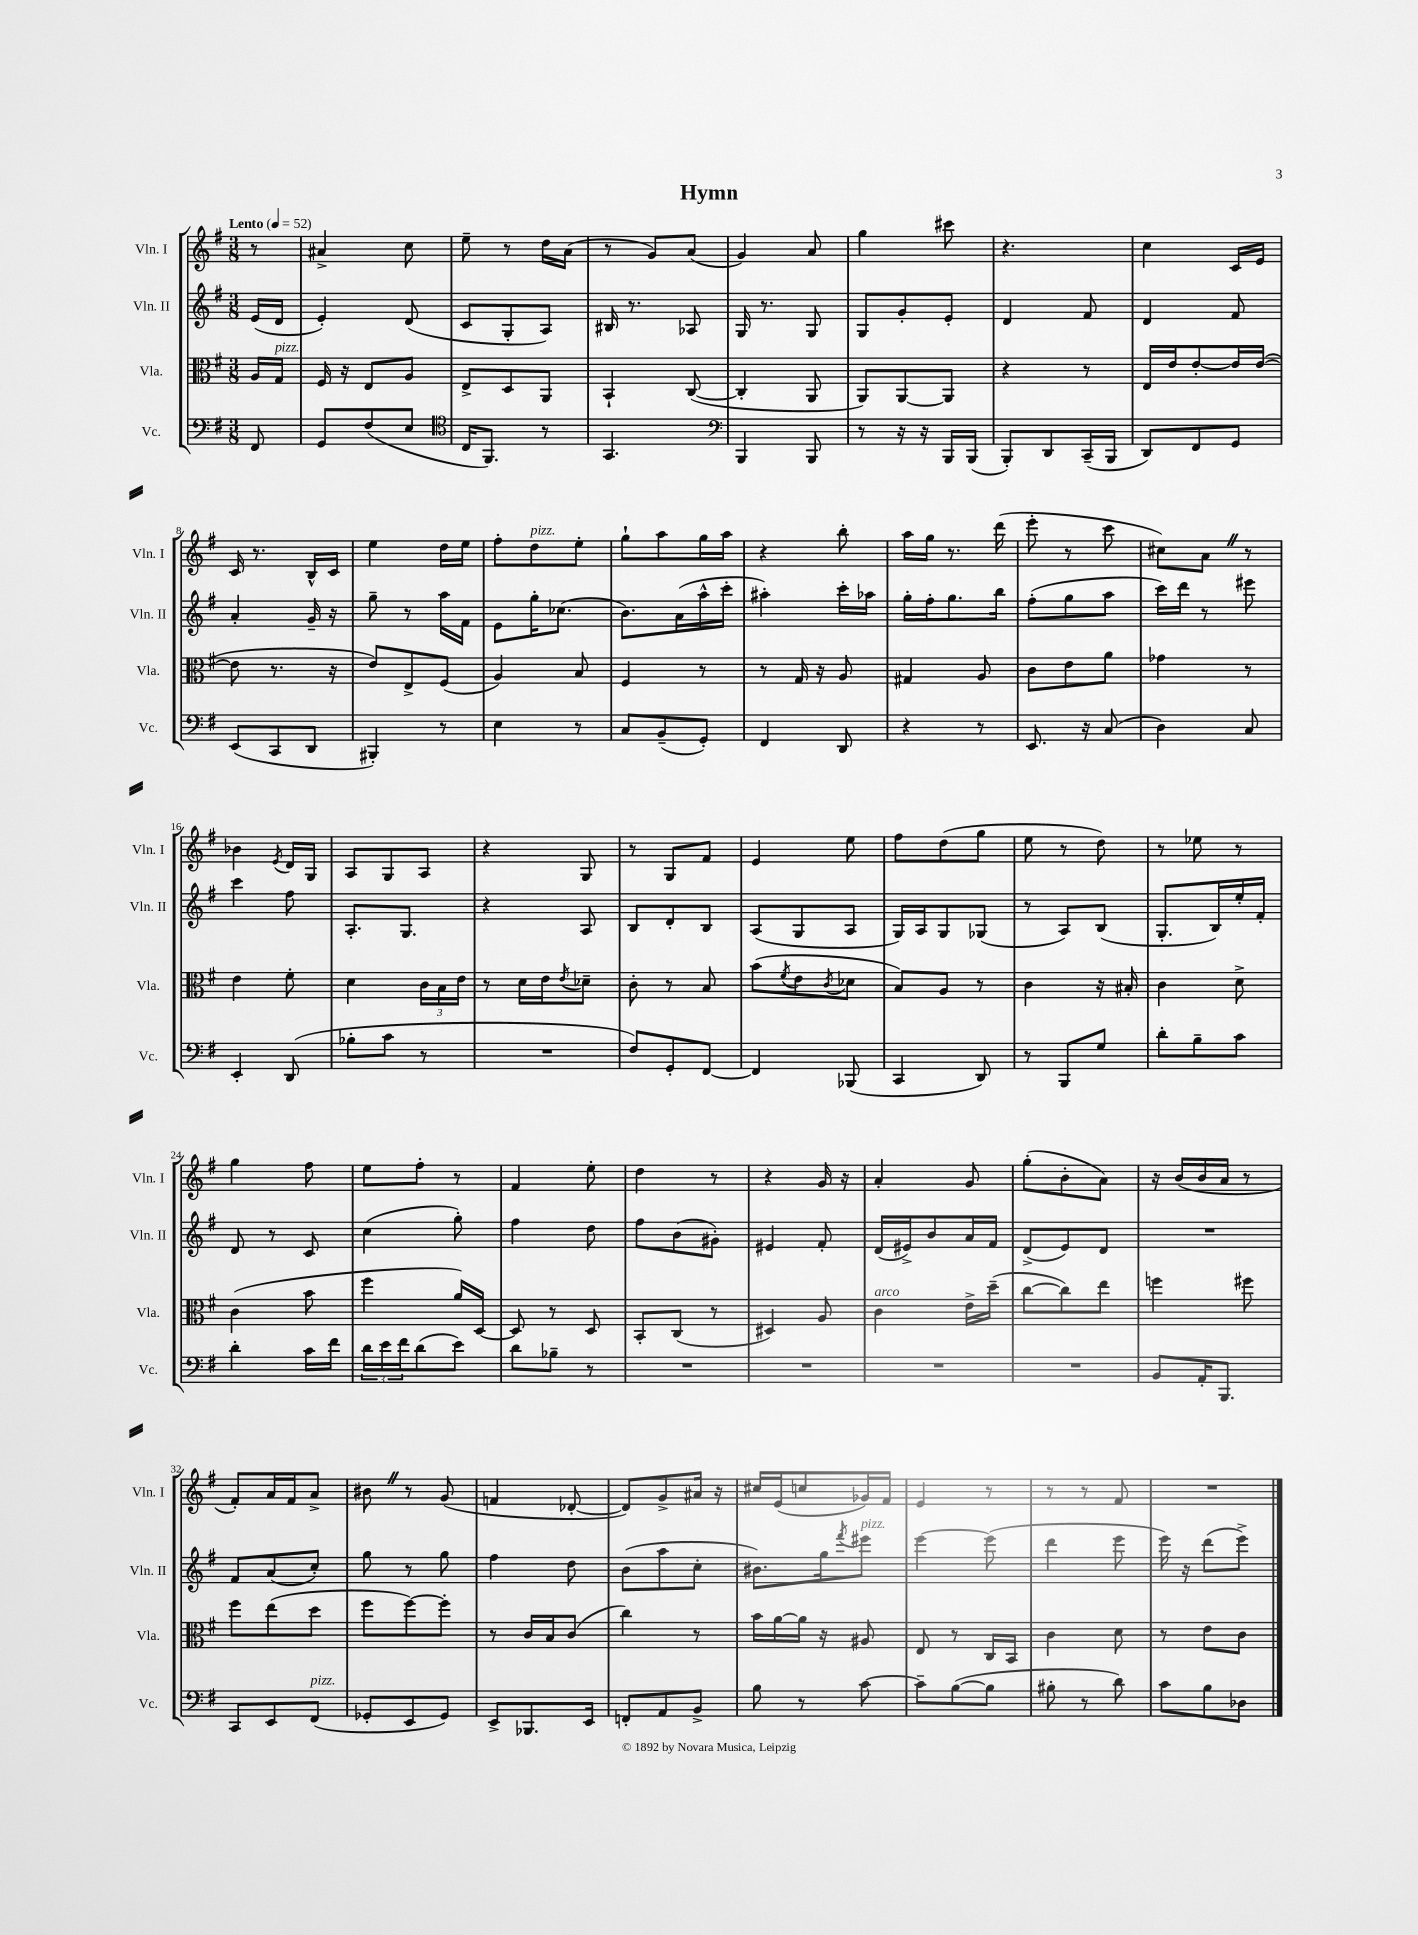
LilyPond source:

\header { title = "Hymn" }
<<
\new StaffGroup <<
\new Staff = "s0" \with { instrumentName = "Vln. I" shortInstrumentName = "Vln. I" } {
    \clef treble \key g \major \numericTimeSignature \time 3/8 \partial 8 \tempo "Lento" 4 = 52
    r8 |
    ais'4-> c''8 |
    e''8-- r8 d''16 a'16( |
    r8 g'8) a'8( |
    g'4) a'8 |
    g''4 cis'''8 |
    r4. |
    c''4 c'16 e'16 |
    c'16 r8. b16-^ c'16 |
    e''4 d''16 e''16 |
    fis''8-. d''8^\markup { \italic "pizz." } e''8-. |
    g''8-! a''8 g''16 a''16 |
    r4 b''8-. |
    a''16 g''16 r8. d'''16( |
    e'''8-. r8 c'''8 |
    cis''8) a'8 \once \override BreathingSign.text = \markup { \musicglyph "scripts.caesura.straight" } \breathe r8 |
    bes'4 \acciaccatura { e'8 } d'16 g16 |
    a8 g8 a8 |
    r4 g8 |
    r8 g8 fis'8 |
    e'4 e''8 |
    fis''8 d''8( g''8 |
    e''8 r8 d''8) |
    r8 ees''8 r8 |
    g''4 fis''8 |
    e''8 fis''8-. r8 |
    fis'4 e''8-. |
    d''4 r8 |
    r4 g'16 r16 |
    a'4-. g'8 |
    g''8-.( b'8-. a'8) |
    r16 b'16( b'16 a'16 r8 |
    fis'8-.) a'16 fis'16 a'8-> |
    bis'8 \once \override BreathingSign.text = \markup { \musicglyph "scripts.caesura.straight" } \breathe r8 g'8( |
    f'4 des'8~-. |
    des'8) g'8-> ais'16 r16 |
    cis''16 e'16( c''8 ges'16) fis'16 |
    e'4 r8 |
    r8 r8 fis'8 |
    R4. \bar "|." |
}
\new Staff = "s1" \with { instrumentName = "Vln. II" shortInstrumentName = "Vln. II" } {
    \clef treble \key g \major \numericTimeSignature \time 3/8 \partial 8
    e'16( d'16 |
    e'4-.) d'8( |
    c'8 g8-. a8) |
    bis16 r8. aes8 |
    g16 r8. g8 |
    g8 g'8-. e'8-. |
    d'4 fis'8 |
    d'4 fis'8 |
    a'4-. g'16-- r16 |
    g''8-- r8 a''16 fis'16 |
    e'8 g''16-. ces''8.( |
    b'8.) a'16( a''16-^ c'''16-. |
    ais''4-.) c'''16-. aes''16 |
    g''16-. fis''16-. g''8. b''16 |
    fis''8-.( g''8 a''8 |
    c'''16) d'''16 r8 eis'''8 |
    c'''4 fis''8 |
    a8.-. g8. |
    r4 a8 |
    b8 d'8-. b8 |
    a8( g8 a8 |
    g16) a16 g8 ges8( |
    r8 a8) b8( |
    g8.-. b16) e''16-. fis'16-. |
    d'8 r8 c'8 |
    c''4( g''8-.) |
    fis''4 d''8 |
    fis''8 b'8( gis'8-.) |
    eis'4 fis'8-. |
    d'16( eis'16->) b'8 a'16 fis'16 |
    d'8->( e'8) d'8 |
    R4. |
    fis'8 a'8( c''8-.) |
    g''8 r8 g''8 |
    fis''4 d''8 |
    b'8( a''8 c''8-. |
    bis'8.) g''16 \acciaccatura { fis'''8 } eis'''8^\markup { \italic "pizz." } |
    e'''4~ e'''8( |
    d'''4 e'''8 |
    e'''16) r16 d'''8( e'''8->) \bar "|." |
}
\new Staff = "s2" \with { instrumentName = "Vla." shortInstrumentName = "Vla." } {
    \clef alto \key g \major \numericTimeSignature \time 3/8 \partial 8
    a16 g16^\markup { \italic "pizz." } |
    fis16 r16 e8 a8 |
    e8-> d8 a,8 |
    b,4-! c8~( |
    c4-. a,8 |
    a,8) a,8~ a,8 |
    r4 r8 |
    e16 e'16 e'8~-. e'16 e'16~( |
    e'8 r8. r16 |
    e'8) e8-> fis8( |
    a4) b8 |
    fis4 r8 |
    r8 g16 r16 a8 |
    gis4 a8 |
    c'8 e'8 a'8 |
    ges'4 r8 |
    e'4 fis'8-. |
    d'4 \tuplet 3/2 { c'16 b16 e'16 } |
    r8 d'16 e'16 \acciaccatura { e'8 } des'8-- |
    c'8-. r8 b8 |
    b'8( \acciaccatura { fis'8 } e'8 \acciaccatura { c'8 } des'8 |
    b8) a8 r8 |
    c'4 r16 bis16-. |
    c'4 d'8-> |
    c'4( b'8 |
    fis''4 a'16) d16~ |
    d8 r8 d8 |
    b,8-. c8( r8 |
    dis4) a8 |
    c'4^\markup { \italic "arco" } e'16-> d''16--( |
    c''8~ c''8) e''8 |
    f''4 fis''8 |
    fis''8 e''8( d''8 |
    fis''8 fis''8~) fis''8-. |
    r8 c'16 b16 c'8( |
    c''4) r8 |
    b'16 a'16~ a'16 r16 ais8 |
    e8 r8 c16 b,16 |
    c'4 d'8 |
    r8 e'8 c'8 \bar "|." |
}
\new Staff = "s3" \with { instrumentName = "Vc." shortInstrumentName = "Vc." } {
    \clef bass \key g \major \numericTimeSignature \time 3/8 \partial 8
    fis,8 |
    g,8 fis8( e8 |
    \clef tenor c16 fis,8.) r8 |
    g,4. |
    \clef bass b,,4 b,,8 |
    r8 r16 r16 b,,16 b,,16( |
    b,,8-.) d,8 c,16--( b,,16 |
    d,8) fis,8 g,8 |
    e,8( c,8 d,8 |
    bis,,4-.) r8 |
    e4 r8 |
    c8 b,8--( g,8-.) |
    fis,4 d,8 |
    r4 r8 |
    e,8. r16 c8( |
    d4) c8 |
    e,4-. d,8( |
    bes8-. c'8 r8 |
    R4. |
    fis8) g,8-. fis,8~ |
    fis,4 bes,,8( |
    c,4 d,8) |
    r8 b,,8 g8 |
    d'8-. b8-- c'8 |
    d'4-. c'16 fis'16 |
    \tuplet 3/2 { d'16 e'16 fis'16 } d'8( e'8) |
    d'8 bes8-- r8 |
    R4. |
    R4. |
    R4. |
    R4. |
    b,8 a,16-. b,,8. |
    c,8 e,8 fis,8^\markup { \italic "pizz." }( |
    ges,8-. e,8 ges,8) |
    e,8-> bes,,8. e,16 |
    f,8-. a,8 b,8-> |
    b8 r8 c'8~ |
    c'8-- b8~( b8 |
    bis8-. r8 d'8) |
    c'8 b8 des8 \bar "|." |
}
>>
>>
